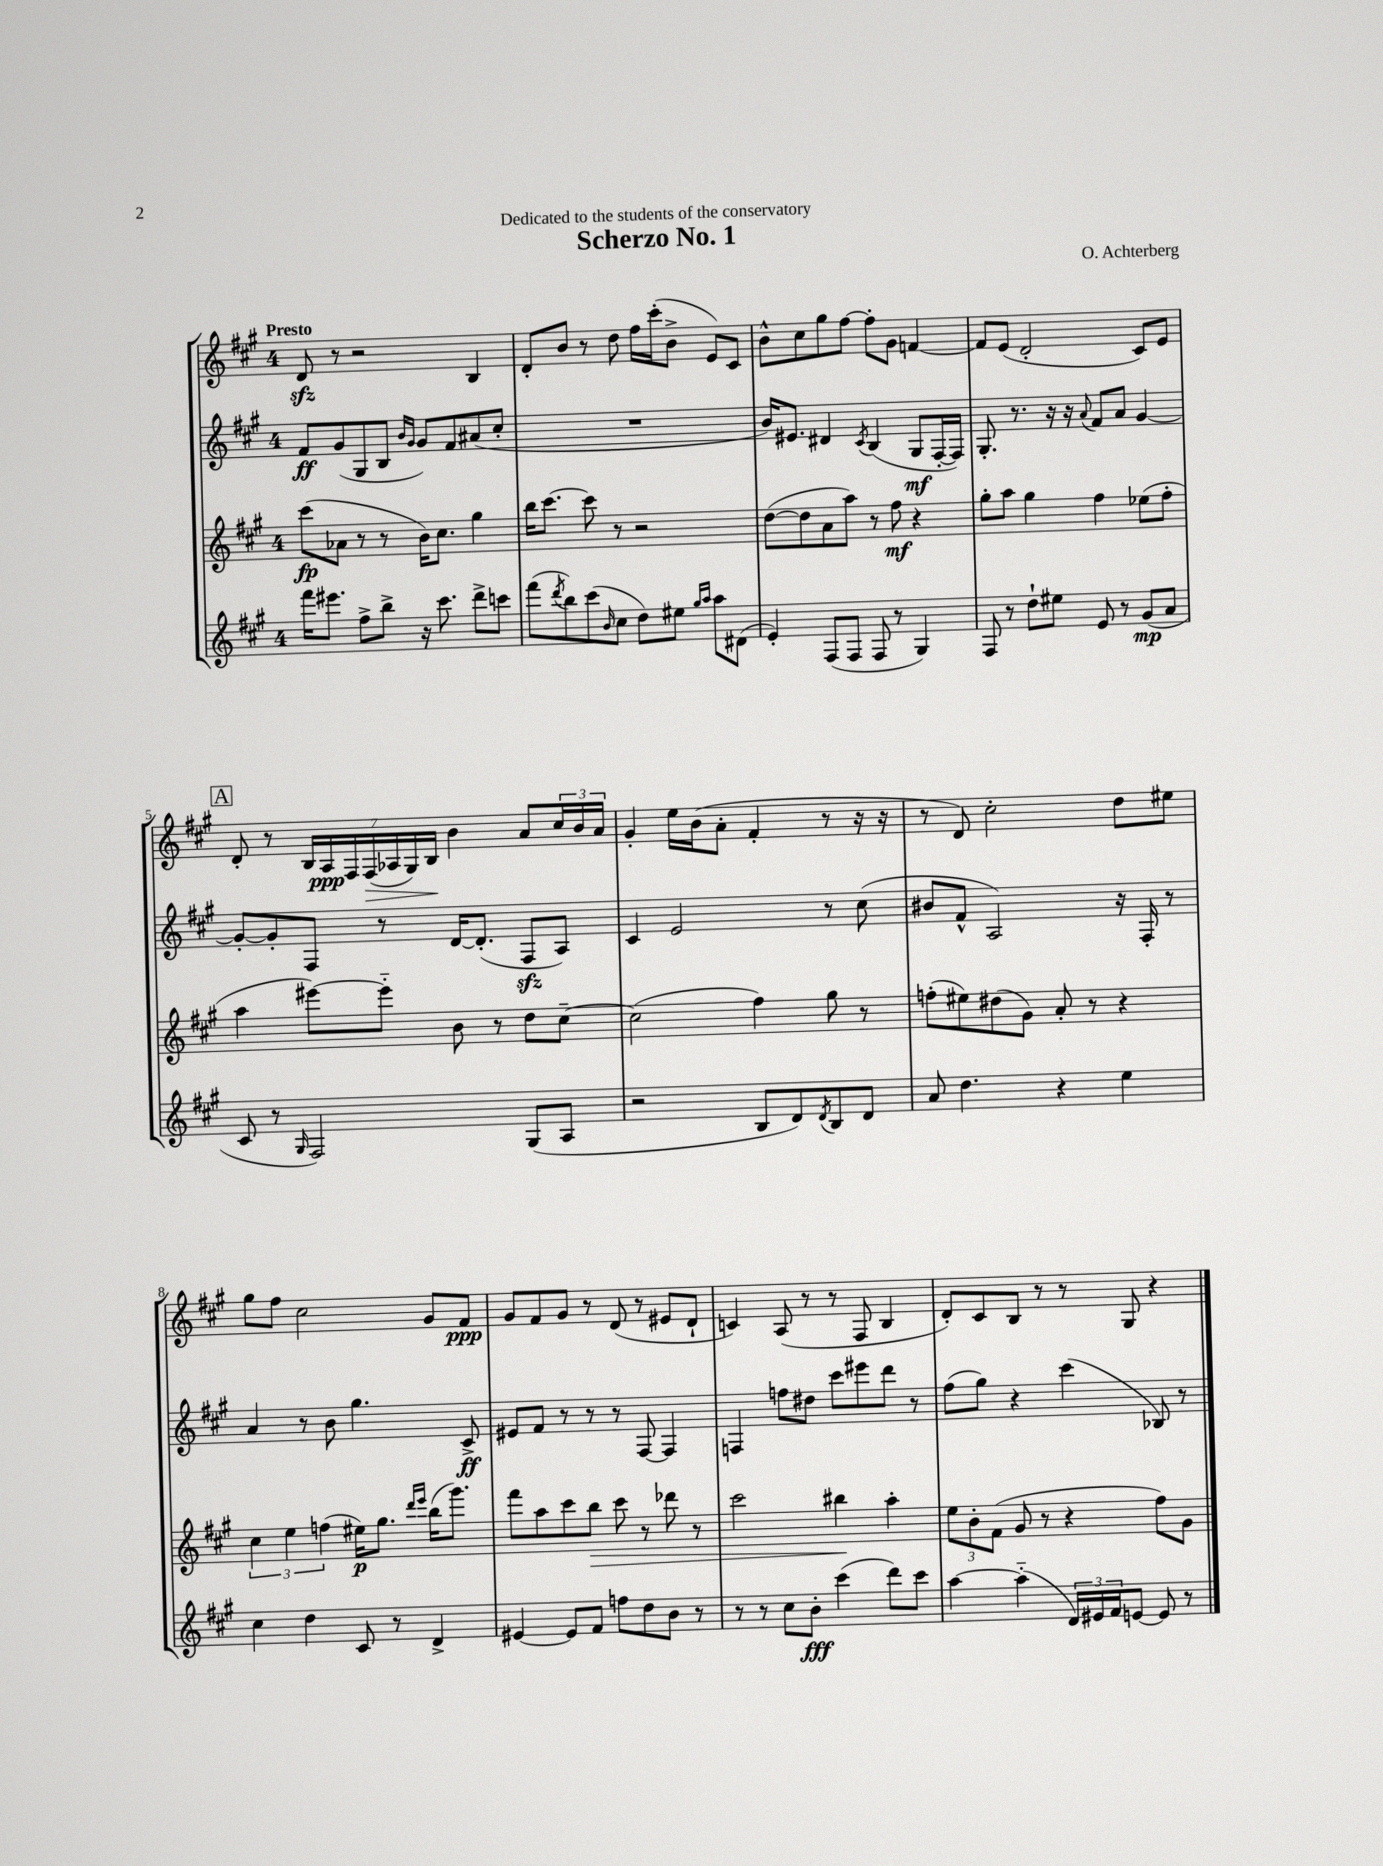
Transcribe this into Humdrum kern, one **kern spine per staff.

**kern	**dynam	**kern	**dynam	**kern	**dynam	**kern	**dynam
*part4	*part4	*part3	*part3	*part2	*part2	*part1	*part1
*staff4	*staff4	*staff3	*staff3	*staff2	*staff2	*staff1	*staff1
*clefG2	*	*clefG2	*	*clefG2	*	*clefG2	*
*k[f#c#g#]	*	*k[f#c#g#]	*	*k[f#c#g#]	*	*k[f#c#g#]	*
*M4/4	*	*M4/4	*	*M4/4	*	*M4/4	*
=1	=1	=1	=1	=1	=1	=1	=1
!	!	!	!	!	!	!LO:TX:a:B:t=Presto	!
16fff#\KL	.	(8ccc#\L	fp	8f#/L	ff	8dzz/	.
8.eee#X\J	.	.	.	.	.	.	.
.	.	8a-X\J	.	(8g#/	.	8r	.
8ff#^\L	.	8r	.	8G#/	.	2r	.
8bb^\J	.	8r	.	8B/J	.	.	.
.	.	.	.	16qqb/LL	.	.	.
.	.	.	.	16qqg#/JJ	.	.	.
16r	.	16b\KL)	.	8g#/L)	.	.	.
8.ccc#\	.	8.cc#\J	.	.	.	.	.
.	.	.	.	8f#/	.	.	.
8ddd^\L	.	4gg#\	.	(8a#X/	.	4B/	.
8cccn\J	.	.	.	8cc#'/J	.	.	.
=2	=2	=2	=2	=2	=2	=2	=2
(8fff#\L	.	16bb\KL	.	1r	.	8d'/L	.
.	.	[8.ccc#\J	.	.	.	.	.
8qddd/	.	.	.	.	.	.	.
8bb\)	.	.	.	.	.	8b/J	.
(8ccc#\	.	8ccc#\]	.	.	.	8r	.
16qqb/	.	.	.	.	.	.	.
8cc#\J	.	8r	.	.	.	8dd\	.
8dd\L)	.	2r	.	.	.	16ff#\LL	.
.	.	.	.	.	.	(16ccc#'\J	.
8ee#X\J	.	.	.	.	.	8b^\J	.
16qqgg#/LL	.	.	.	.	.	.	.
16qqaa/JJ	.	.	.	.	.	.	.
8aa\L	.	.	.	.	.	8e/L)	.
(8d#X\J	.	.	.	.	.	8c#/J	.
=3	=3	=3	=3	=3	=3	=3	=3
4e'/)	.	([8dd\L	.	16b/KL)	.	8b^^\L	.
.	.	.	.	8.e#X/J	.	.	.
.	.	8dd\]	.	.	.	8cc#\	.
(8F#/L	.	8a\	.	4d#X/	.	8gg#\	.
8F#/J	.	8aa\J)	.	.	.	[8ff#\J	.
.	.	.	.	8qc#/	.	.	.
8F#/	.	8r	.	(4B/	.	8ff#'\L]	.
8r	.	8ff#\	mf	.	.	8g#\J	.
4G#/)	.	4r	.	8G#/L	mf	[4fn/	.
.	.	.	.	[16F#'/L	.	.	.
.	.	.	.	16F#/JJ])	.	.	.
=4	=4	=4	=4	=4	=4	=4	=4
8F#/	.	8gg#'\L	.	8.G#'/	.	8f/L]	.
8r	.	8aa\J	.	.	.	(8e/J	.
.	.	.	.	8.r	.	.	.
8dd`\L	.	4gg#\	.	.	.	2d'/	.
8ee#X\J	.	.	.	16r	.	.	.
.	.	.	.	16r	.	.	.
.	.	.	.	8qqa/	.	.	.
8e/	.	4ff#\	.	8f#/L	.	.	.
8r	.	.	.	8a/J	.	.	.
(8g#/L	mp	(8ee-X\L	.	[4g#/	.	8c#/L)	.
8a/J	.	8ff#'\J	.	.	.	8e/J	.
!!LO:LB:g=z
!!LO:REH:place=s1:t=A
=5	=5	=5	=5	=5	=5	=5	=5
8c#/	.	4aa\	.	8g#'/L_	.	8d'/	.
8r	.	.	.	8g#'/]	.	8r	.
16qqG#/	.	.	.	.	.	.	.
2F#/)	.	[8eee#X\L)	.	8F#/J	.	28B/LL	.
.	.	.	.	.	.	28A/	ppp
.	.	.	.	.	.	28F#/	.
!	!	!	!	!	!	!	!LO:HP:b
.	.	.	.	.	.	(28F#/	>
.	.	8eee#\J]	.	8r	.	.	.
.	.	.	.	.	.	28A-X/	.
.	.	.	.	.	.	28G#/)	.
.	.	.	.	.	.	28B/JJ	.
.	.	8b\	.	[16d/KL	.	4b\	]
.	.	.	.	(8.d'/J]	.	.	.
.	.	8r	.	.	.	.	.
(8G#/L	.	8dd\L	.	8F#zz/L	.	8a/L	.
8A/J	.	[8cc#~\J	.	8A/J)	.	24cc#/L	.
.	.	.	.	.	.	24b/	.
.	.	.	.	.	.	24a/JJ	.
=6	=6	=6	=6	=6	=6	=6	=6
2r	.	(2cc#\]	.	4c#/	.	4g#'/	.
.	.	.	.	2e/	.	16ee\LL	.
.	.	.	.	.	.	(16b\J	.
.	.	.	.	.	.	8a'\J	.
8B/L	.	4ff#\)	.	.	.	4f#'/	.
8d/)	.	.	.	.	.	.	.
8qd/	.	.	.	.	.	.	.
8B/	.	8gg#\	.	8r	.	8r	.
8d/J	.	8r	.	(8cc#\	.	16r	.
.	.	.	.	.	.	16r	.
=7	=7	=7	=7	=7	=7	=7	=7
8a/	.	(8ffn'\L	.	8b#X/L	.	8r	.
4.dd\	.	8ee#X\)	.	8f#^^/J	.	8d/)	.
.	.	(8dd#X\	.	2A/)	.	2cc#'\	.
.	.	8g#\J)	.	.	.	.	.
4r	.	8a'/	.	.	.	.	.
.	.	8r	.	.	.	.	.
4ee\	.	4r	.	16r	.	8dd\L	.
.	.	.	.	16F#'/	.	.	.
.	.	.	.	8r	.	8ee#X\J	.
!!LO:LB:g=z
=8	=8	=8	=8	=8	=8	=8	=8
4cc#\	.	6cc#\	.	4a/	.	8gg#\L	.
.	.	.	.	.	.	8ff#\J	.
.	.	6ee\	.	.	.	.	.
4dd\	.	.	.	8r	.	2cc#\	.
.	.	(6ffn\	.	.	.	.	.
.	.	.	.	8b\	.	.	.
8c#/	.	16ee#X\KL)	p	4.gg#\	.	.	.
.	.	8.gg#\J	.	.	.	.	.
8r	.	.	.	.	.	.	.
.	.	16qqddd/LL	.	.	.	.	.
.	.	16qqeee/JJ	.	.	.	.	.
4d^/	.	(16bb\KL	.	.	.	8g#/L	.
.	.	8.ggg#\J)	.	.	.	.	.
.	.	.	.	8c#^/	ff	8f#/J	ppp
=9	=9	=9	=9	=9	=9	=9	=9
[4e#X/	.	8fff#\L	.	8e#X/L	.	8g#/L	.
.	.	8aa\	.	8f#/J	.	8f#/	.
8e#/L]	.	8ccc#\	.	8r	.	8g#/J	.
!	!	!	!LO:HP:b	!	!	!	!
8f#/J	.	8bb\J	>	8r	.	8r	.
8ffn\L	.	8ccc#\	.	8r	.	(8d/	.
8dd\	.	8r	.	[8F#/	.	8r	.
8b\J	.	8ddd-X\	.	4F#/]	.	8e#X/L	.
8r	.	8r	.	.	.	8d`/J	.
=10	=10	=10	=10	=10	=10	=10	=10
8r	.	2ccc#\	.	4Fn/	.	4cn/)	.
8r	.	.	.	.	.	.	.
8cc#\L	.	.	.	8ffn\L	.	(8A/	.
8b'\J	fff	.	.	8dd#X\J	.	8r	.
(4ccc#\	.	4bb#X\	.	8ccc#\L	.	8r	.
.	.	.	.	8eee#X\	.	8F#/	.
8ddd\L)	.	4aa'\	]	8ddd\J	.	4B/	.
8ccc#\J	.	.	.	8r	.	.	.
=11	=11	=11	=11	=11	=11	=11	=11
[4aa\	.	12ee\L	.	(8ff#\L	.	8d'/L)	.
.	.	12b'\	.	.	.	.	.
.	.	.	.	8gg#\J)	.	8c#/	.
.	.	(12f#\J	.	.	.	.	.
(4aa\]	.	8g#/	.	4r	.	8B/J	.
.	.	8r	.	.	.	8r	.
24d/LL)	.	4r	.	(4ccc#\	.	8r	.
24e#X/	.	.	.	.	.	.	.
24f#/J	.	.	.	.	.	.	.
[8en/J	.	.	.	.	.	8G#/	.
8e/]	.	8ff#\L)	.	8B-X/)	.	4r	.
8r	.	8g#\J	.	8r	.	.	.
==	==	==	==	==	==	==	==
*-	*-	*-	*-	*-	*-	*-	*-
